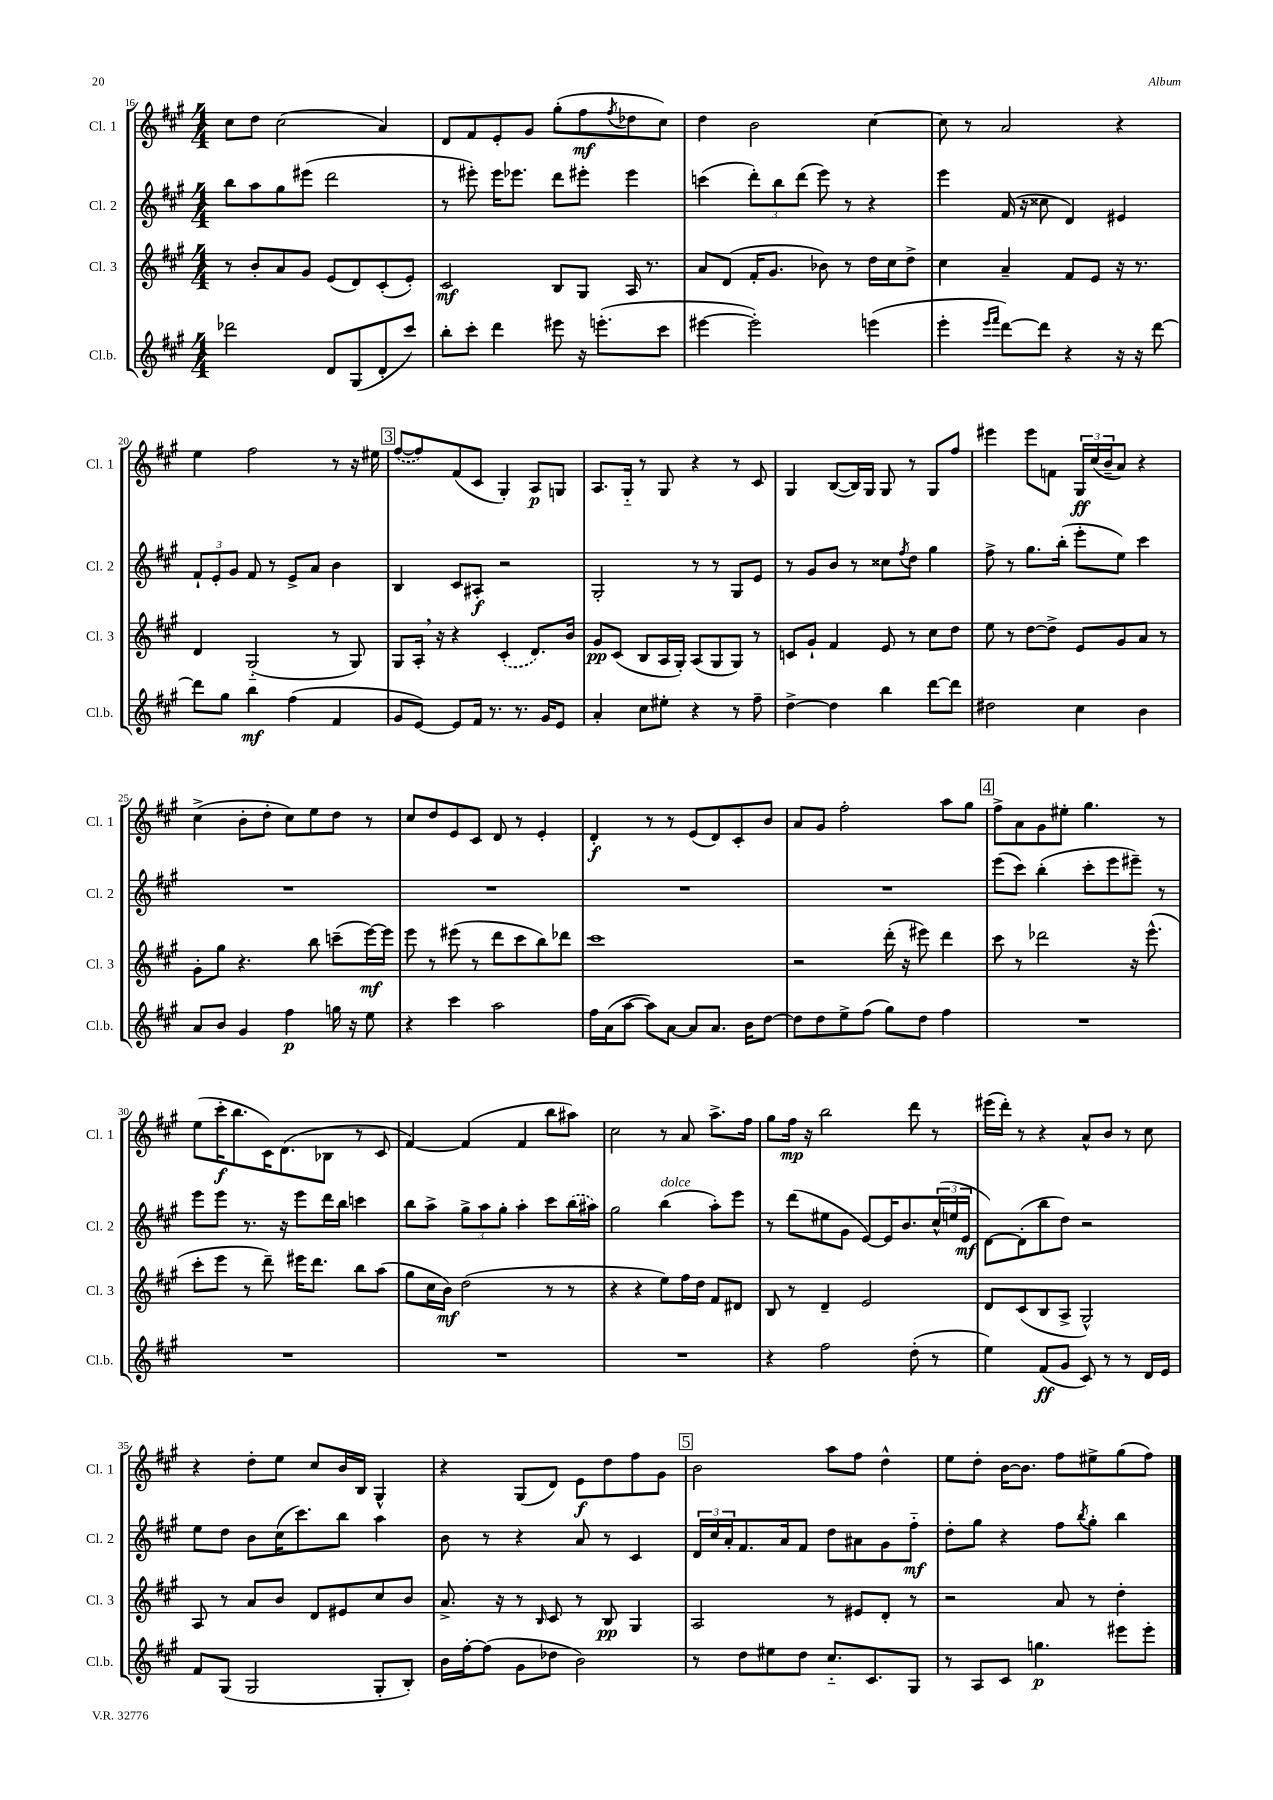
<<
\new StaffGroup <<
\new Staff = "s0" \with { instrumentName = "Cl. 1" shortInstrumentName = "Cl. 1" } {
    \clef treble \key a \major \numericTimeSignature \time 4/4
    cis''8 d''8 cis''2( a'4) |
    d'8 fis'8 e'8-. gis'8 gis''8-.( fis''8\mf \acciaccatura { fis''8 } des''8 cis''8) |
    d''4 b'2 cis''4~ |
    cis''8 r8 a'2 r4 |
    e''4 fis''2 r8 r16 eis''16 |
    \mark \markup { \box "3" } \once \slurDashed fis''8~( fis''8) fis'8( cis'8 gis4-.) a8\p g8 |
    a8. gis16-_ r8 gis8 r4 r8 cis'8 |
    gis4 b8~( b16) gis16 gis8 r8 gis8 fis''8 |
    eis'''4 eis'''8 f'8 \tuplet 3/2 { gis16\ff cis''16( b'16-- } a'8) r4 |
    cis''4->( b'8-. d''8-. cis''8) e''8 d''8 r8 |
    cis''8 d''8 e'8 cis'8 d'8 r8 e'4-. |
    d'4-.\f r8 r8 e'8( d'8) cis'8-. b'8 |
    a'8 gis'8 fis''2-. a''8 gis''8 |
    \mark \markup { \box "4" } fis''8-> a'8 gis'8 eis''8-. gis''4. r8 |
    e''8( cis'''16-.\f b''8. cis'16) d'8.( bes8 r8 cis'8 |
    fis'4~) fis'4( fis'4 b''8 ais''8) |
    cis''2 r8 a'8 a''8.-> fis''16 |
    gis''8 fis''16\mp r16 b''2 d'''8 r8 |
    eis'''16( d'''16-.) r8 r4 a'8-^ b'8 r8 cis''8 |
    r4 d''8-. e''8 cis''8 b'16 b16 gis4-^ |
    r4 gis8( d'8) e'8\f d''8 fis''8 gis'8 |
    \mark \markup { \box "5" } b'2 a''8 fis''8 d''4-^ |
    e''8 d''8-. b'16~ b'8. fis''8 eis''8-> gis''8( fis''8) \bar "|." |
}
\new Staff = "s1" \with { instrumentName = "Cl. 2" shortInstrumentName = "Cl. 2" } {
    \clef treble \key a \major \numericTimeSignature \time 4/4
    b''8 a''8 gis''8 eis'''8( d'''2 |
    r8 eis'''8-.) eis'''16 ees'''8. d'''8 eis'''8-. eis'''4 |
    c'''4( \tuplet 3/2 { d'''8-.) b''8 d'''8( } e'''8) r8 r4 |
    e'''4 fis'16( r16 cisis''8 d'4) eis'4 |
    \tuplet 3/2 { fis'8-! e'8-. gis'8 } fis'8 r8 e'8-> a'8 b'4 |
    \mark \markup { \box "3" } b4 cis'8 ais8-.\f r2 |
    gis2-. r8 r8 gis8 e'8 |
    r8 gis'8 b'8 r8 cisis''8 \acciaccatura { fis''8 } d''8 gis''4 |
    fis''8-> r8 gis''8. b''16-.( e'''8-. e''8) cis'''4 |
    R1 |
    R1 |
    R1 |
    R1 |
    \mark \markup { \box "4" } e'''8( cis'''8) b''4-.( cis'''8-. e'''8 eis'''8--) r8 |
    e'''8 e'''8 r8. r16 e'''8 d'''16 b''16 c'''4 |
    b''8 a''8-> \tuplet 3/2 { gis''8-> a''8 gis''8-. } a''4-. cis'''8 \once \slurDashed b''16( ais''16) |
    gis''2 b''4^\markup { \italic "dolce" }( a''8-.) e'''8 |
    r8 d'''8( eis''8 gis'8 e'8~) e'16 b'8. \tuplet 3/2 { cis''16-^( e''16 e'16\mf } |
    d'8~) d'8-.( b''8 d''8) r2 |
    e''8 d''8 b'8 cis''16( cis'''8.) b''8 a''4 |
    b'8 r8 r4 a'8 r8 cis'4 |
    \mark \markup { \box "5" } \tuplet 3/2 { d'16 cis''16 a'16-. } fis'8. a'16 fis'8 d''8 ais'8 gis'8 fis''8-_\mf |
    d''8-. gis''8 r4 fis''8 \acciaccatura { b''8 } gis''8-. b''4 \bar "|." |
}
\new Staff = "s2" \with { instrumentName = "Cl. 3" shortInstrumentName = "Cl. 3" } {
    \clef treble \key a \major \numericTimeSignature \time 4/4
    r8 b'8-. a'8 gis'8 e'8( d'8) cis'8-.( e'8-.) |
    cis'2\mf b8 gis8 a16 r8. |
    a'8 d'8( fis'16-. gis'8. bes'8) r8 d''16 cis''16 d''8-> |
    cis''4 a'4-- fis'8 e'8 r16 r8. |
    d'4 gis2-_( r8 gis8) |
    \mark \markup { \box "3" } gis8 a16-. \breathe r16 r4 \once \slurDashed cis'4-.( d'8.) b'16 |
    gis'8\pp cis'8( b8 a16 gis16-.) a8( gis8 gis8) r8 |
    c'8 gis'8-! fis'4 e'8 r8 cis''8 d''8 |
    e''8 r8 d''8~ d''8-> e'8 gis'8 a'8 r8 |
    gis'8-. gis''8 r4. b''8 c'''8--( e'''16~\mf) e'''16 |
    e'''8 r8 eis'''8( r8 d'''8 cis'''8 b''8) des'''8 |
    cis'''1 |
    r2 d'''16-.( r16 eis'''8) d'''4 |
    \mark \markup { \box "4" } cis'''8 r8 des'''2 r16 e'''8.-^( |
    cis'''8-. e'''8 r8 d'''8--) eis'''16 d'''8. b''8 a''8( |
    gis''8 cis''16 b'16\mf) d''2( r8 r8 |
    r4 r4 e''8) fis''16 d''16 fis'8 dis'8 |
    b8 r8 d'4-- e'2 |
    d'8 cis'8( b8 a8-> gis2-^) |
    a8 r8 a'8 b'8 d'8 eis'8 cis''8 b'8 |
    a'8.-> r16 r8 \grace { b16 } cis'8 r8 b8\pp gis4 |
    \mark \markup { \box "5" } a2 r8 eis'8 d'8-. r8 |
    r2 a'8 r8 d''4-. \bar "|." |
}
\new Staff = "s3" \with { instrumentName = "Cl.b." shortInstrumentName = "Cl.b." } {
    \clef treble \key a \major \numericTimeSignature \time 4/4
    des'''2 d'8 gis8( d'8-. cis'''8) |
    b''8-. cis'''8-. d'''4 eis'''8 r16 e'''8.-.( cis'''8 |
    eis'''4~ eis'''2-.) e'''4( |
    e'''4-. \grace { e'''16 fis'''16 } d'''8~) d'''8 r4 r16 r16 d'''8~ |
    d'''8 gis''8 b''4\mf fis''4( fis'4 |
    \mark \markup { \box "3" } gis'8 e'8~) e'8 fis'16 r8. r8. gis'16 e'8 |
    a'4-. cis''8 eis''8-. r4 r8 fis''8-- |
    d''4~-> d''4 b''4 d'''8~ d'''8 |
    dis''2 cis''4 b'4 |
    a'8 b'8 gis'4 fis''4\p g''16 r16 e''8 |
    r4 cis'''4 a''2 |
    fis''16 a'16( a''8~ a''8) a'8~ a'8 a'8. b'16 d''8~ |
    d''8 d''8 e''8-> fis''8( gis''8) d''8 fis''4 |
    \mark \markup { \box "4" } R1 |
    R1 |
    R1 |
    R1 |
    r4 fis''2 d''8-.( r8 |
    e''4) fis'8\ff( gis'8 cis'8) r8 r8 d'16 e'16 |
    fis'8 gis8( gis2 gis8-. b8-.) |
    b'16 fis''16~-. fis''8( gis'8 des''8 b'2) |
    \mark \markup { \box "5" } r8 d''8 eis''8 d''8 cis''8.-_ cis'8. gis8 |
    r8 a8 cis'8 g''4.\p eis'''8 eis'''8-. \bar "|." |
}
>>
>>
\layout { \context { \Score currentBarNumber = #16 } }
